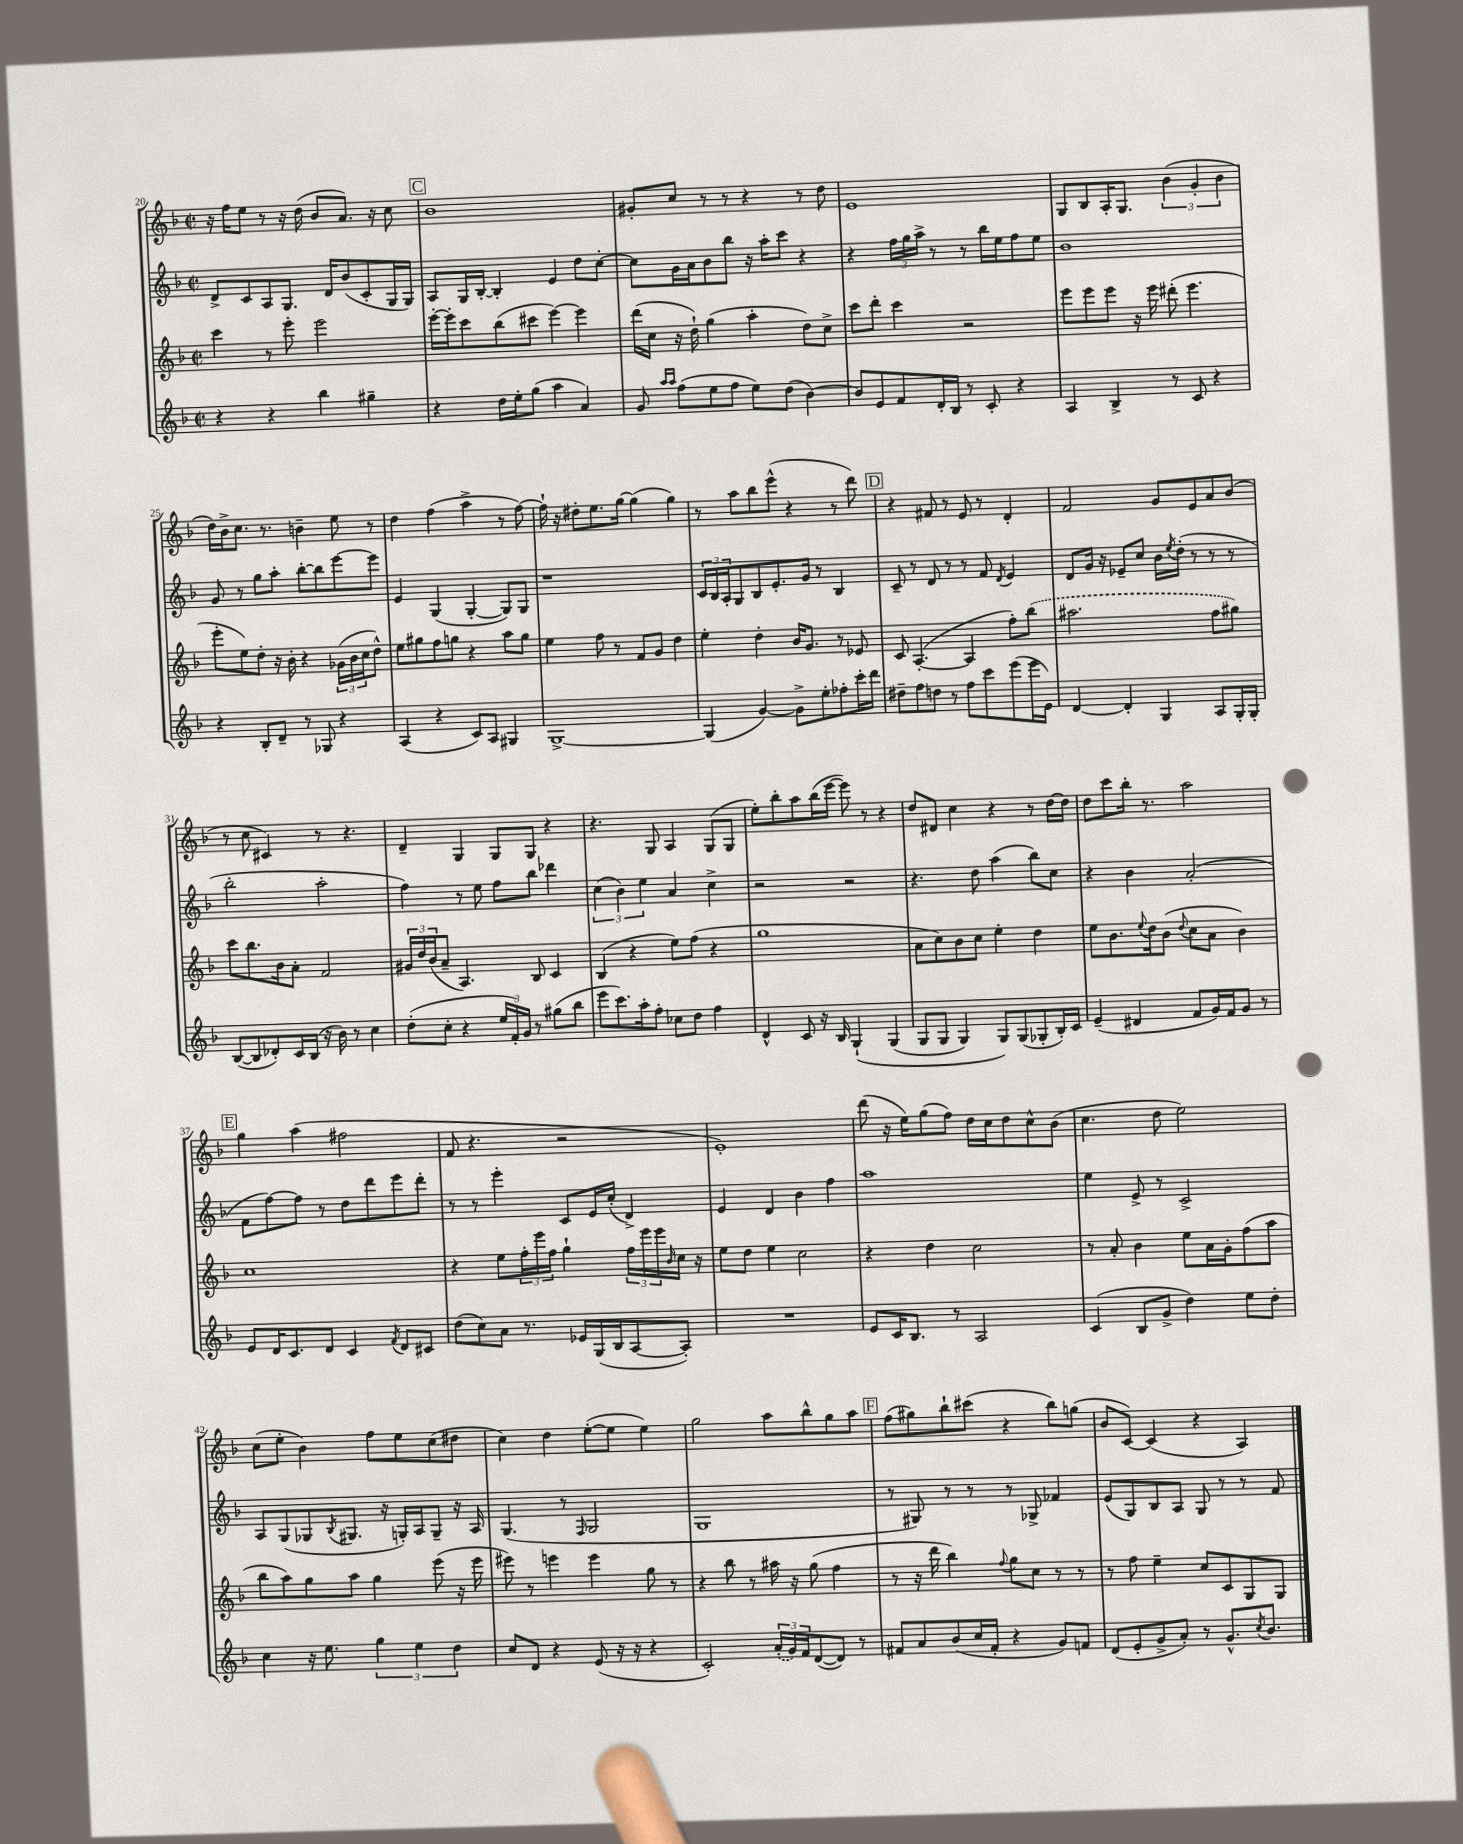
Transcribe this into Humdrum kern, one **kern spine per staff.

**kern	**kern	**kern	**kern
*part4	*part3	*part2	*part1
*staff4	*staff3	*staff2	*staff1
*clefG2	*clefG2	*clefG2	*clefG2
*k[b-]	*k[b-]	*k[b-]	*k[b-]
*M2/2	*M2/2	*M2/2	*M2/2
*met(c|)	*met(c|)	*met(c|)	*met(c|)
=20	=20	=20	=20
4r	4ccc\	8d^/L	16r
.	.	.	16ff\KL
.	.	8c/	8ee\J
4r	8r	8A/	8r
.	8eee'\	8.G/J	16r
.	.	.	(16dd\
4bb-\	2eee\	.	8b-/L
.	.	16d/KL	.
.	.	(8b-/	8.a/J)
4gg#X~\	.	8c'/	.
.	.	.	16r
.	.	16G/L	8cc\
.	.	16G/JJ)	.
!!LO:REH:place=s1:t=C
=21	=21	=21	=21
4r	[16eee'\LL	8A/L	1b-
.	16eee'\J]	.	.
.	8ccc\	16G/L	.
.	.	[16B-'/JJ	.
16dd\LL	(8bb-\	4B-'/]	.
16ee'\J	.	.	.
(8gg\J	8ccc#X\J	.	.
4aa\	[4eee\)	4e/	.
4a/)	4eee\]	8dd\L	.
.	.	[8cc'\J	.
=22	=22	=22	=22
8g/	(16ddd\LL	8cc\L]	8g#X'/L
.	16cc\JJ	.	.
16qqaa/LL	.	.	.
16qqaa/JJ	.	.	.
(8ff\L	16r	16g\L	8cc/J
.	16dd`\)	16a\J	.
8ee\	(4gg\	8b-\	8r
8ff\J	.	8bb-\J	8r
8ee\L)	4aa'\	16r	4r
.	.	16aa'\KL	.
(8dd\J	.	8ccc\J	.
[4b-\)	8dd\L)	4r	8r
.	8cc^\J	.	8dd\
=23	=23	=23	=23
8b-/L]	8ccc\L	4r	1e
8e/	8ddd'\J	.	.
8f/	4ccc\	24ff\LL	.
.	.	24gg\	.
.	.	24aa^\JJ	.
16d'/L	.	8r	.
16B-/JJ	.	.	.
8r	2r	8r	.
8c'/	.	16bb-\LL	.
.	.	16ee\J	.
4r	.	8ff\	.
.	.	8ee\J	.
=24	=24	=24	=24
4A/	8eee\L	1b-	8G/L
.	8eee\	.	8B-/
4B-^/	8eee\J	.	16A'/K
.	.	.	8.G/J
.	16r	.	.
.	16eee\	.	.
8r	(8ddd#X'\	.	(6b-\
8c/	4.eee\	.	.
.	.	.	6g'/
4r	.	.	.
.	.	.	6b-\
!!LO:LB:g=z
=25	=25	=25	=25
4r	8eee'\L	8g/	16dd\LL)
.	.	.	16b-^\J
.	8ee\)	8r	8.cc\J
8B-'/L	8dd'\J	8gg\L	.
.	.	.	8.r
8d~/J	16r	8aa'\J	.
.	16b-'\	.	.
8r	4r	[8bb-'\L	4bn~\
8G-X/	.	8bb-\]	.
4r	(24g-X\LL	[8eee\	8ee\
.	24b-\	.	.
.	24cc\J	.	.
.	8dd^^\J)	8eee\J]	8r
=26	=26	=26	=26
(4A/	8ee\L	4e/	4dd\
.	8gg#X\	.	.
4r	8ff\	(4G/	(4ff\
.	8ggn\J	.	.
8c/L)	4r	[4G'/	4aa^\
8A/J	.	.	.
4G#X/	8aa\L	8G/L])	8r
.	8gg\J	8G/J	[8ff\)
=27	=27	=27	=27
[1G^	4ee\	1r	16ff`\]
.	.	.	16r
.	.	.	8dd#X'\L
.	8ff\	.	8.ee\
.	8r	.	.
.	.	.	[16gg\Jk
.	8f/L	.	(4gg\]
.	8g/J	.	.
.	4dd\	.	4gg\)
=28	=28	=28	=28
(4G/]	4ee'\	24c/LL	8r
.	.	24B-/	.
.	.	24A'/J	.
.	.	8G/	8aa\L
[4g/)	4dd'\	8B-/	8bb-\
.	.	8.e'/	(8eee^^\J
8g^\L]	16b-/KL	.	4r
.	8.g/J	16g/Jk	.
8ee'\	.	8r	.
8ff-X'\	8r	4B-/	8r
16ccc'\L	8e-X/	.	8ddd\)
16ddd\JJ	.	.	.
!!LO:REH:place=s1:t=D
=29	=29	=29	=29
8dd#X~\L	8c/	8c~/	4r
8ff\	([4.A'/	8r	.
8ddn\J	.	8d/	8f#X/
8r	.	8r	8r
8ff\L	4A/]	8r	8e/
8ccc\	.	8f/	8r
.	.	8qd/	.
(8eee\	8ff'\L)	4e/	4d'/
16eee\L	(8bb-\J	.	.
16e\JJ)	.	.	.
=30	=30	=30	=30
[4d/	2.aa#X\	8d/L	2f/
.	.	16g/Jk	.
.	.	16r	.
4d'/]	.	8e-X~/L	.
.	.	8cc/J	.
4G/	.	16b-\LL	8g/L
.	.	8qee/	.
.	.	(16dd'\JJ	.
.	.	8r	8e/
8A/L	8ff\L	8r	8a/
16G'/L	8gg#X\J)	8r	(8b-/J
16G'/JJ	.	.	.
!!LO:LB:g=z
=31	=31	=31	=31
([8B-/L	8ccc\L	2bb-'\	8r
8B-/]	8.bb-\	.	8cc\
8d-X'/)	.	.	4c#X/)
.	16b-\k	.	.
16c/L	8a'\J	.	.
(16B-/JJ	.	.	.
16r	2f/	2aa'\	8r
16b-\)	.	.	.
8r	.	.	4.r
4cc\	.	.	.
=32	=32	=32	=32
(8dd'\L	24g#X/LL	4ff\)	4d~/
.	24dd/	.	.
.	(24b-/J	.	.
8cc'\J	8a~/J	.	.
4r	4.A/)	8r	4G/
.	.	8ee\	.
24ee/LL	.	8ff\L	8G/L
24f'/)	.	.	.
24g/JJ	.	.	.
8r	8B-/	8bb-\J	8G/J
(8gg#X\L	4c/	4ddd-X\	4r
8bb-\J	.	.	.
=33	=33	=33	=33
8eee\L	(4B-/	(6cc\	4.r
8.ccc\)	.	.	.
.	.	6b-\)	.
.	4r	.	.
16aa'\k	.	.	.
.	.	6ee\	.
8ff'\J	.	.	8G/
8cc-X\L	8ee\L)	4a/	4A/
8dd\J	(8ff\J	.	.
4ff\	4r	4cc^\	(8G/L
.	.	.	8G/J
=34	=34	=34	=34
4d^^/	1gg	2r	8ee'\L)
.	.	.	8bb-'\
8c/	.	.	8aa\
16r	.	.	(16bb-\L
16B-/	.	.	[16eee\JJ
(4G`/	.	2r	8eee\])
.	.	.	8r
(4G/	.	.	4r
=35	=35	=35	=35
8G/L	8a\L	4.r	8dd/L
8G/J	8cc\)	.	8d#X/J
4G/)	8b-\	.	4cc\
.	8cc\J	8dd\	.
8G/L)	4ee'\	(4aa\	4r
(8G/	.	.	.
8G-X'/	4dd\	8bb-\L)	8r
16B-'/L)	.	8cc\J	[16dd\LL
16c/JJ	.	.	16dd\JJ]
=36	=36	=36	=36
(4e~/	8ee\L	4r	8dd\L
.	8.b-\	.	8ccc\
4d#X/	.	4b-\	16bb-'\Jk
.	8qqee/	.	.
.	16dd\k	.	8.r
.	(8b-\J	.	.
.	8qqdd/	.	.
8f/L	8cc\L	(2a'/	2aa\
16g/L)	8a\J	.	.
16f/J	.	.	.
8g/J	4b-\)	.	.
8r	.	.	.
!!LO:LB:g=z
!!LO:REH:place=s1:t=E
=37	=37	=37	=37
8e/L	1cc	8f\L	4gg\
16d/K	.	[8ff\)	.
8.c/	.	.	.
.	.	8ff\J]	(4aa\
8d/J	.	8r	.
4c/	.	8dd\L	2ff#X\
.	.	8ddd\	.
8qf/	.	.	.
8d/L	.	8eee\	.
8c#X/J	.	8ddd'\J	.
=38	=38	=38	=38
(8dd\L	4r	8r	8f/
8cc\)	.	8r	4.r
8a\J	8ee\L	4eee'\	.
8.r	24ff'\L	.	.
.	24eee\	.	.
.	24ff\JJ	.	.
.	4gg`\	8c/L	2r
16e-X/LL	.	.	.
(16G/	.	16e/L	.
16B-/J	.	(16cc'/JJ	.
[8A/	24ff\LL	4d^/)	.
.	24eee\	.	.
.	24eee\	.	.
.	16qqb-/	.	.
8A'/J])	16cc\JJ	.	.
.	16r	.	.
=39	=39	=39	=39
1r	8ee\L	4e/	1e')
.	8dd\J	.	.
.	4ee\	4d/	.
.	2cc\	4b-\	.
.	.	4ff\	.
=40	=40	=40	=40
8e/L	4r	1aa	(8ddd\
16c/K	.	.	16r
8.B-/J	.	.	16ee\KL)
.	4dd\	.	(8gg\
8r	.	.	8ff\J)
2A/	2cc\	.	16dd\LL
.	.	.	16cc\J
.	.	.	8dd\
.	.	.	8cc^^\
.	.	.	(8b-\J
=41	=41	=41	=41
(4c/	8r	4ee\	4.cc\
.	8a'/	.	.
8B-/L	4b-\	8e^/	.
8g^/J	.	8r	8dd\
4dd\)	8ee\L	2c^/	2ee\)
.	16a\L	.	.
.	16g'\J	.	.
8ee\L	(8ff\	.	.
8dd'\J	8aa\J	.	.
!!LO:LB:g=z
=42	=42	=42	=42
4cc\	8bb-\L	8A/L	(8cc\L
.	8aa\)	(8G/	8ee'\J
16r	8gg\	8G-X/	4b-\)
8.ee\	.	.	.
.	.	8qB-/	.
.	8aa\J	8.G#X/J	.
6gg\	4gg\	.	8ff\L
.	.	16r	.
.	.	16Gn'/LL)	8ee\
6ee\	.	.	.
.	.	16A/J	.
.	(8eee\	8G~/J	(8cc\
6dd\	.	.	.
.	16r	16r	8dd#X\J
.	16eee\	16A/	.
=43	=43	=43	=43
8cc/L	8eee#X\)	(4.G/	4cc\)
8d/J	8r	.	.
4r	4eeen\	.	4dd\
.	.	8r	.
.	.	16qqF/	.
(8e/	4eee\	2G/	([8ee'\L
16r	.	.	8ee\J]
16r	.	.	.
4r	8gg\	.	4ee\)
.	8r	.	.
=44	=44	=44	=44
2c'/)	4r	1G	2gg\
.	8bb-\	.	.
.	8r	.	.
(24a'/LL	16aa#X\	.	8aa\L
24g/)	.	.	.
.	16r	.	.
24f/J	.	.	.
([8d/	(8gg\	.	8bb-^^\
8d/J])	4ff\	.	8gg\
8r	.	.	8aa\J
!!LO:REH:place=s1:t=F
=45	=45	=45	=45
8f#X/L	8r	8r	(8ff\L
8a/	16r	8G#X/)	8gg#X\)
.	16ddd\	.	.
(8b-/	4bb-\)	8r	8bb-`\
16cc/L	.	8r	(8ccc#X\J
16f#'/JJ	.	.	.
.	8qqff/	.	.
4r	8gg\L	8r	4r
.	8cc\J	8G-X^/	.
8g/L)	8r	4f-X/	8bb-\L)
8fn/J	8r	.	(8ggn\J
=46	=46	=46	=46
(8d/L	8r	(8e/L	8b-/L
8e'/	8ff\	8G/)	[8c/J)
8g^/	4ee~\	8B-/	(4c/]
8a'/J)	.	8A/J	.
8r	8cc/L	8G/	4r
8.g^^/L	8c/	8r	.
.	8G/	8r	4A/)
8qcc/	.	.	.
8.b-/J	.	.	.
.	8G/J	8f/	.
==	==	==	==
*-	*-	*-	*-
